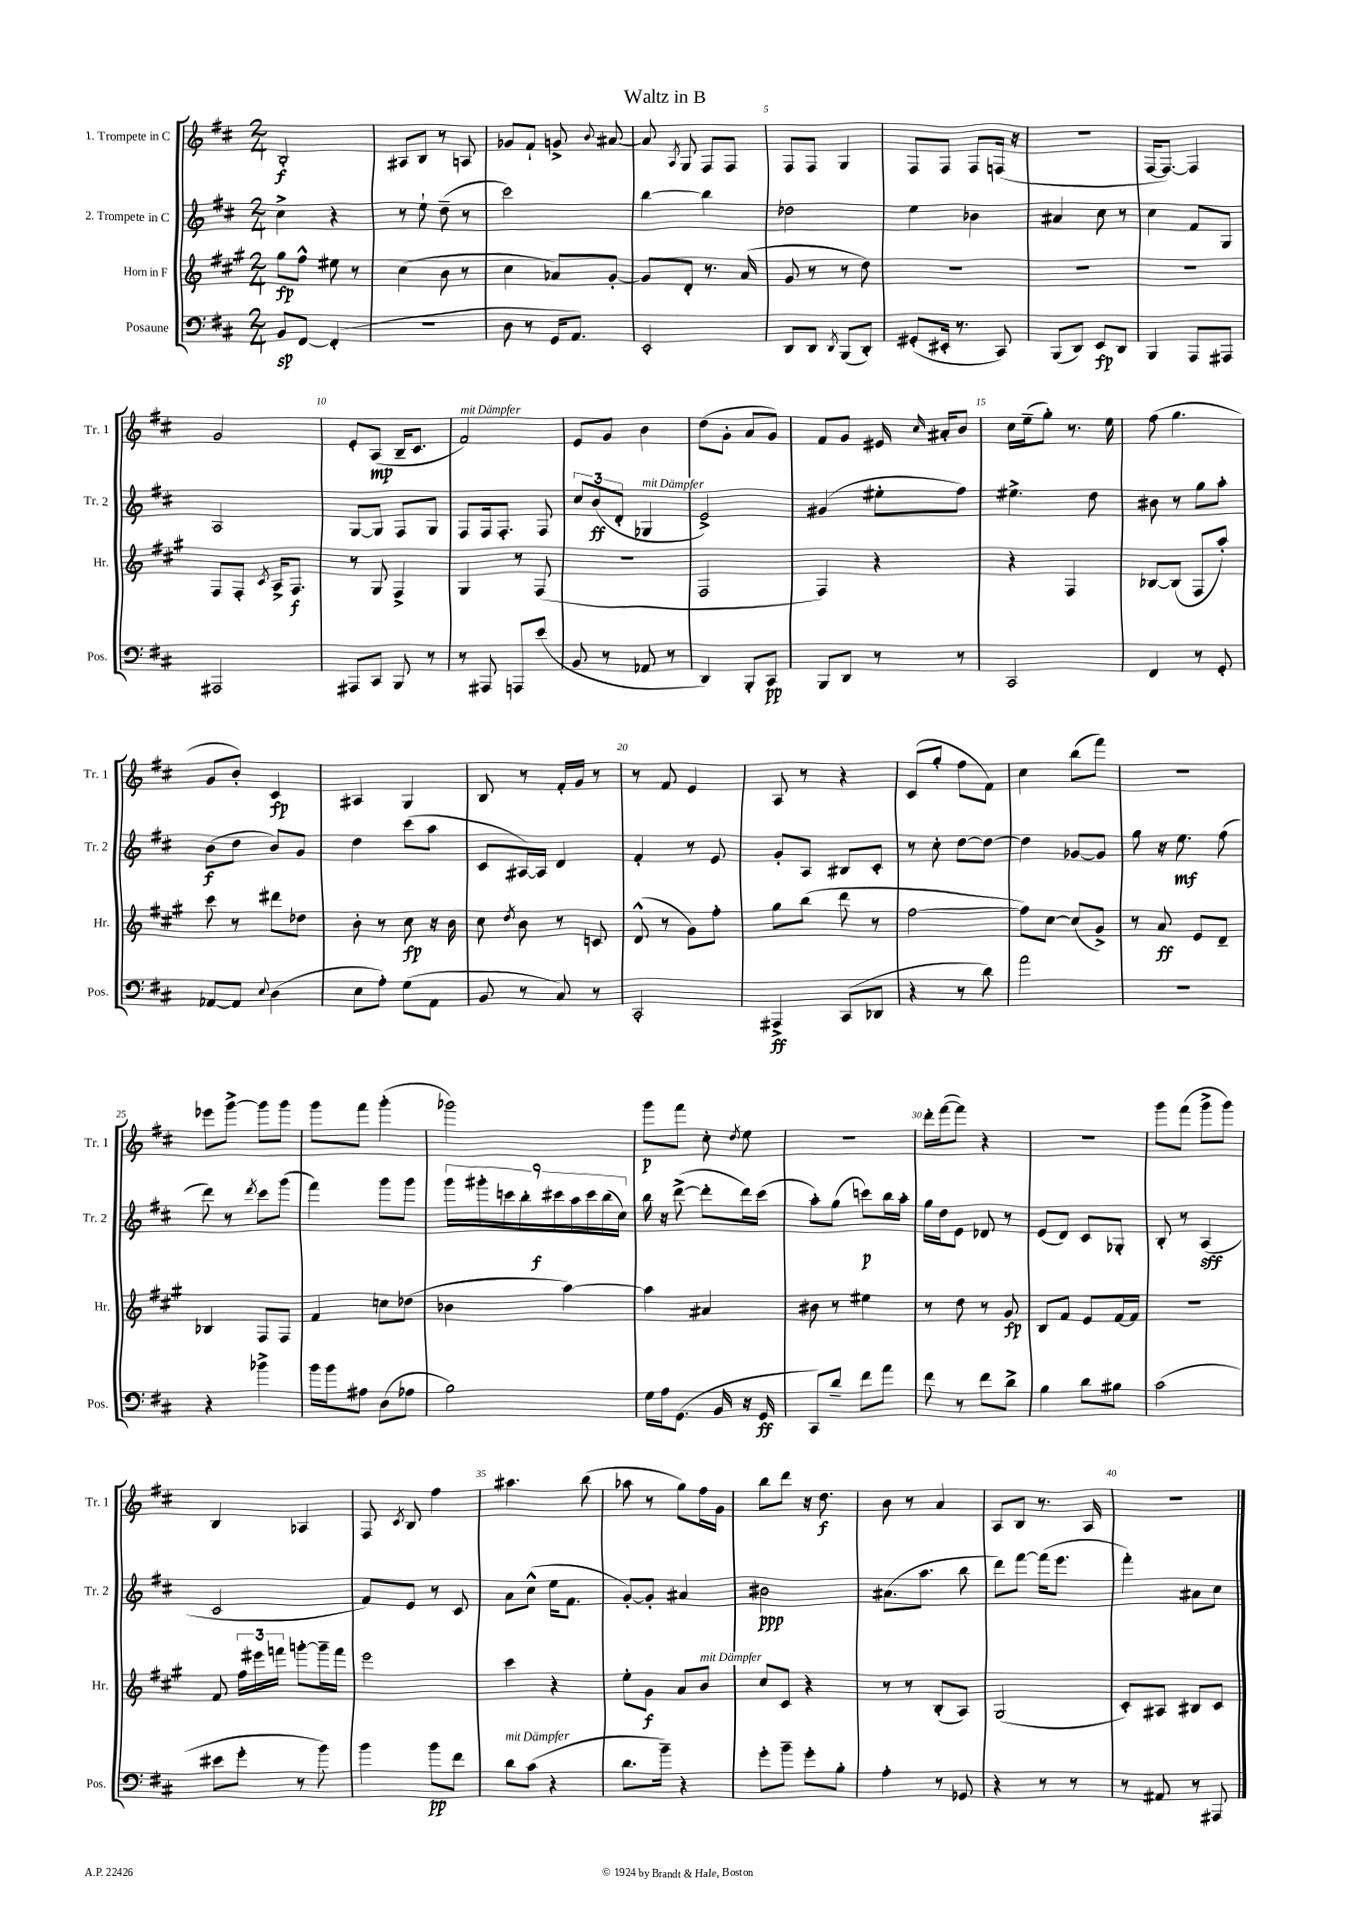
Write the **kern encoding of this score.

**kern	**kern	**kern	**kern
*staff4	*staff3	*staff2	*staff1
*clefF4	*clefG2	*clefG2	*clefG2
*k[f#c#]	*k[f#c#g#]	*k[f#c#]	*k[f#c#]
*M2/4	*M2/4	*M2/4	*M2/4
8BB/L	8gg#\L	4cc#^\	2B'/
[8FF#/J	8ff#^^\J	.	.
(4FF#'/]	8ee#\	4r	.
.	8r	.	.
=	=	=	=
2r	(4cc#\	8r	8A#/L
.	.	8ee`\	8B/J
.	8b\	(8dd~\	8r
.	8r	8r	8A/
=	=	=	=
8D\	4cc#\	2ccc#\)	8g-/L
8r	.	.	8f#`/J
16GG/LK	8a-/L)	.	8g^/
8.AA/J)	.	.	.
.	.	.	8qqb/
.	[8g#'/J	.	[8a#/
=	=	=	=
2EE'/	8g#/]L	[4bb\	8a#/]
.	.	.	8qA/
.	8d'/J	.	8G/
.	8.r	4bb\]	8F#/L
.	.	.	8F#/J
.	(16a/	.	.
=	=	=	=
8DD/L	8g#/	2dd-\	8F#/L
8DD/J	8r	.	8F#/J
8qDD/	.	.	.
(8BBB/L	8r	.	4G/
8DD'/J)	8dd\)	.	.
=	=	=	=
(8GG#'/L	2r	4ee\	8F#/L
16EE#'/Jk	.	.	8F#/J
8.r	.	.	.
.	.	4b-\	8F#/L
8CC#/)	.	.	(16F/Jk
.	.	.	16r
=	=	=	=
(8BBB/L	2r	4a#/	2r
8DD/J)	.	.	.
8EE/L	.	8cc#\	.
8DD/J	.	8r	.
=	=	=	=
4BBB/	2r	4cc#\	[16F#/LK
.	.	.	8.F#/_J)
8AAA/L	.	8f#/L	4F#/]
8AAA#/J	.	8G/J	.
=	=	=	=
2AAA#/	8F#/L	2A/	2g/
.	8F#'/J	.	.
.	8qc#/	.	.
.	16A^/LK	.	.
.	8.F#/J	.	.
=	=	=	=
8AAA#/L	8r	[8G/L	8e'/L
8CC#/J	8G#/	8G/]J	(8A/J
8BBB/	4F#^/	8F#/L	16B~/LK
.	.	.	8.c#/J
8r	.	8G/J	.
=	=	=	=
8r	4G#/	8F#/L	2f#/)
8AAA#/	.	16F#/k	.
.	.	8.F#'/J	.
8AAA/L	8r	.	.
(8e/J	(8F#/	8F#/	.
=	=	=	=
8BB/	2r	12cc#/L	8e/L
.	.	(12b/	.
8r	.	.	8g/J
.	.	12d'/J	.
8AA-/	.	4G-/	4b\
8r	.	.	.
=	=	=	=
4DD/)	2F#/	2e^/)	(8dd\L
.	.	.	8g'\J
8BBB'/L	.	.	8a/L
8CC#/J	.	.	8g/J)
=	=	=	=
8BBB/L	4F#/)	(4g#/	8f#/L
8DD/J	.	.	8g/J
8r	4r	8ee#'\L	16e#/
.	.	.	16qqcc#/
.	.	.	16a#'/LK
8r	.	8ff#\J)	8b/J
=	=	=	=
2CC#/	4r	4.ee#^\	16cc#\LL
.	.	.	(16ee~\J
.	.	.	8gg'\J)
.	4F#/	.	8.r
.	.	8dd\	.
.	.	.	16ee\
=	=	=	=
4FF#/	[8B-/L	8b#\	(8ff#\
.	(8B-/]J	8r	4.gg\
8r	8F#/L	8gg\L	.
8GG'/	8aa'/J)	8aa'\J	.
=	=	=	=
[8AA-/L	8ccc#\	(8b\L	8g/L
8AA-/]J	8r	8dd\J	8b'/J)
8qqE/	.	.	.
(4D\	8ddd#\L	8b/L)	4c#/
.	8dd-\J	8g/J	.
=	=	=	=
8E\L	8b'\	4dd\	4A#/
8A'\J)	8r	.	.
(8G\L	8cc#\	(8ccc#\L	4G/
8AA\J	16r	8aa\J	.
.	16b\	.	.
=	=	=	=
8BB/	8cc#\	8c#/L	8B/
.	8qdd/	.	.
8r	8b\	[16A#/L)	8r
.	.	16A#/]JJ	.
8C#/)	8r	4d/	16f#'/LL
.	.	.	16g/JJ
8r	8c/	.	8r
=	=	=	=
2CC#'/	(8d^^/	4f#'/	8r
.	8r	.	8f#/
.	8g#\L)	8r	4e/
.	8ff#'\J	8e/	.
=	=	=	=
4AAA#^/	8gg#\L	8g'/L	8A/
.	(8bb\J	8A/J	8r
(8CC#/L	8ddd\	8B#/L	4r
8DD-/J	8r	8c#'/J	.
=	=	=	=
4r	[2ff#\	8r	(8c#/L
.	.	8cc#'\	8gg'/J
8r	.	[8dd\L	8ff#\L
8d\)	.	8dd\_J	8f#\J)
=	=	=	=
2a\	8ff#\]L)	4dd\]	4cc#\
.	[8cc#\J	.	.
.	(8cc#/]L	[8g-/L	(8bb\L
.	8g#^/J)	8g-/]J	8fff#\J)
=	=	=	=
2r	8r	8gg\	2r
.	8a/	16r	.
.	.	8.ee\	.
.	8e/L	.	.
.	8d~/J	(8ff#\	.
=	=	=	=
4r	4B-/	8ddd\)	8eee-\L
.	.	8r	[8ggg^\J
.	.	8qddd/	.
4b-^\	8F#/L	8ccc#\L	8ggg\]L
.	8F#/J	(8ggg\J	8ggg\J
=	=	=	=
16b\LL	4f#/	4fff#\)	8ggg\L
16b\J	.	.	.
8A#\J	.	.	8fff#\J
(8D\L	8cc\L	8ggg\L	(4ggg'\
8A-\J	(8dd-\J	8ggg\J	.
=	=	=	=
2B\)	4b-\	18ggg\LL	2ggg-\)
.	.	18ggg#'\	.
.	.	18ccc\	.
.	.	18bb'\	.
.	.	18ccc#\	.
.	[4aa\)	.	.
.	.	18aa\	.
.	.	18ccc#\	.
.	.	(18bb\	.
.	.	18cc#\JJ)	.
=	=	=	=
16G\LL	4aa\]	16bb\	8ggg\L
16A\J	.	16r	.
(8.GG\J	.	([8ddd^\	8fff#\J
.	4a#/	8ddd'\]L	8cc#'\
16BB/	.	.	.
.	.	.	8qdd/
16r	.	16ddd\L)	8ee\
16GG/	.	(16ccc#\JJ	.
=	=	=	=
8CC#/L)	8b#\	8aa'\L)	2r
8d~/J	8r	(8gg\J	.
8f#\L	4ee#\	8ccc\L)	.
8a\J	.	16bb\L	.
.	.	16aa'\JJ	.
=	=	=	=
8f#\	8r	16gg\LL	16ddd'\LL
.	.	16dd\J	([16fff#\J
8r	8dd\	8e\J	8fff#\]J)
8f#\L	8r	8d-/	4r
8d^\J	8g#/	8r	.
=	=	=	=
4B\	8B/L	(8e/L	2r
.	8f#/J	8d/J)	.
8d\L	8e/L	8c#/L	.
8B#\J	[16f#/L	8G-'/J	.
.	16f#/]JJ	.	.
=	=	=	=
(2c#\	2r	8B'/	8ggg\L
.	.	8r	(8fff#\J
.	.	(4A/	8ggg^\L
.	.	.	8ggg\J)
=	=	=	=
8e#\L	8f#/	2c#/	4B/
8g'\J	24ff#\LL	.	.
.	24eee#\	.	.
.	24fff\JJ	.	.
8r	[8ggg'\L	.	4A-/
8b\)	16ggg~\]L	.	.
.	16fff\JJ	.	.
=	=	=	=
4b\	2eee\	8f#/L)	8F#/
.	.	.	8qc#/
.	.	8e/J	8B/
8b\L	.	8r	4ff#\
8f#\J	.	8c#/	.
=	=	=	=
8d\L	4ccc#\	8a\L	4.aa#\
(8c#\J	.	(8cc#^^\J	.
4r	4r	16ee\LK	.
.	.	8.f#\J	.
.	.	.	(8bb\
=	=	=	=
8.d\L	8ee'\L	[8g'/L)	8aa-\
.	8g#\J	8g'/]J	8r
16b~\Jk)	.	.	.
4r	8a/L	4a#/	8gg\L)
.	8b/J	.	16ff#\L
.	.	.	16g\JJ
=	=	=	=
8g'\L	8cc#/L	2b#\	8bb\L
8b~\J	8c#/J	.	8ddd\J
8g'\L	4r	.	16r
.	.	.	8.dd\
8B'\J	.	.	.
=	=	=	=
4A'\	8r	(8.a#\L	8b\
.	8r	.	8r
.	.	8.aa\J	.
8r	(8B'/L	.	4a/
8GG-/	8A/J)	8bb\	.
=	=	=	=
4r	(2G#/	8ddd\L)	8A/L
.	.	[8fff#\J	8B/J
8r	.	(16fff#\]LK	8.r
.	.	8.eee\J	.
8r	.	.	.
.	.	.	16A/
=	=	=	=
8r	8c#'/L)	4fff#'\)	2r
8AA#/	8A#/J	.	.
8r	8B#/L	8a#\L	.
8AAA#/	8c#/J	8cc#\J	.
==	==	==	==
*-	*-	*-	*-
